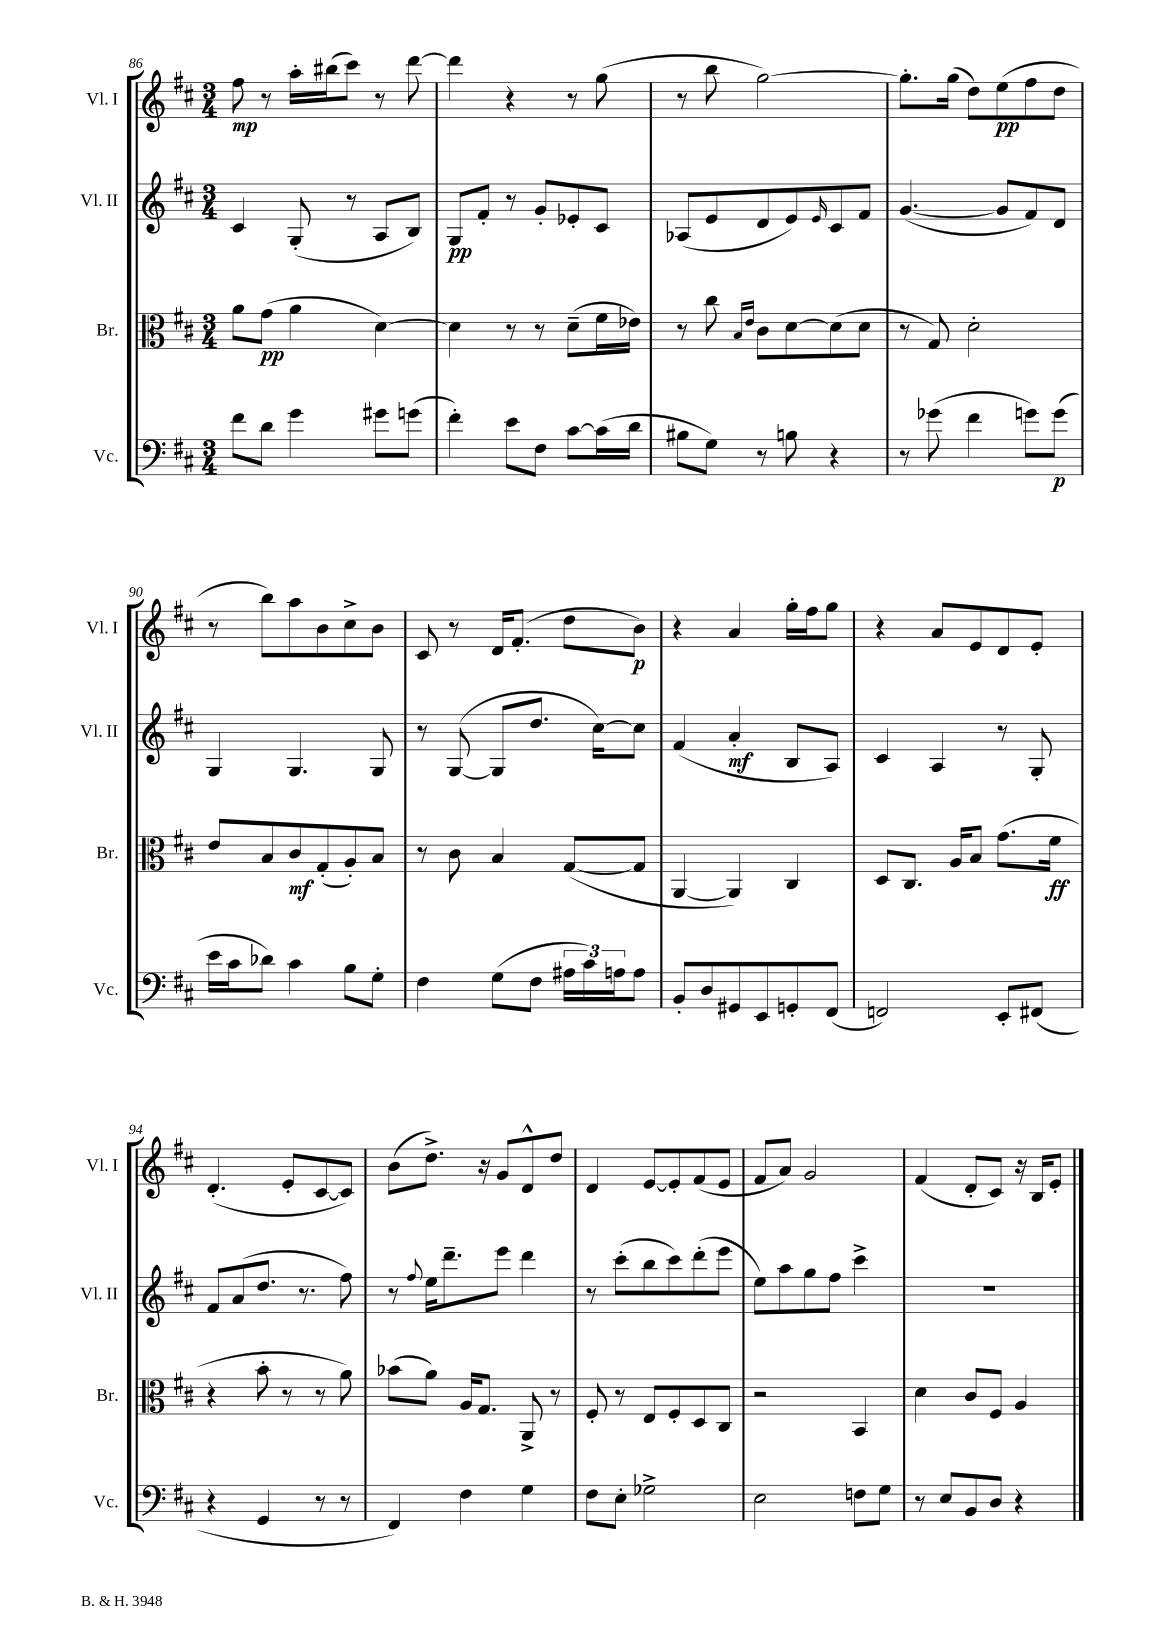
<<
\new StaffGroup <<
\new Staff = "s0" \with { instrumentName = "Vl. I" shortInstrumentName = "Vl. I" } {
    \clef treble \key d \major \numericTimeSignature \time 3/4
    fis''8\mp r8 a''16-. bis''16( cis'''8) r8 d'''8~ |
    d'''4 r4 r8 g''8( |
    r8 b''8 g''2~) |
    g''8.-. g''16( d''8) e''8\pp( fis''8 d''8 |
    r8 b''8) a''8 b'8 cis''8-> b'8 |
    cis'8 r8 d'16 fis'8.-.( d''8 b'8\p) |
    r4 a'4 g''16-. fis''16 g''8 |
    r4 a'8 e'8 d'8 e'8-. |
    d'4.-.( e'8-. cis'8~ cis'8) |
    b'8( d''8.->) r16 g'8 d'8-^ d''8 |
    d'4 e'8~ e'8-. fis'8( e'8 |
    fis'8 a'8) g'2 |
    fis'4( d'8-. cis'8) r16 b16 e'8-. \bar "|." |
}
\new Staff = "s1" \with { instrumentName = "Vl. II" shortInstrumentName = "Vl. II" } {
    \clef treble \key d \major \numericTimeSignature \time 3/4
    cis'4 g8-.( r8 a8 b8) |
    g8\pp fis'8-. r8 g'8-. ees'8-. cis'8 |
    aes8( e'8 d'8 e'8) \grace { e'16 } cis'8 fis'8 |
    g'4.~( g'8 fis'8) d'8 |
    g4 g4. g8 |
    r8 g8~( g8 d''8. cis''16~) cis''8 |
    fis'4( a'4-.\mf b8 a8) |
    cis'4 a4 r8 g8-. |
    fis'8 a'8( d''8. r8. fis''8) |
    r8 \appoggiatura { fis''8 } e''16 d'''8.-- e'''8 d'''4 |
    r8 cis'''8-.( b''8 cis'''8) d'''8-.( e'''8 |
    e''8) a''8 g''8 fis''8 cis'''4-> |
    R2. \bar "|." |
}
\new Staff = "s2" \with { instrumentName = "Br." shortInstrumentName = "Br." } {
    \clef alto \key d \major \numericTimeSignature \time 3/4
    a'8 g'8\pp( a'4 d'4~) |
    d'4 r8 r8 d'8--( fis'16 ees'16) |
    r8 cis''8 \grace { b16 e'16 } cis'8 d'8~ d'8( d'8 |
    r8 g8) d'2-. |
    e'8 b8 cis'8\mf g8-.( a8-.) b8 |
    r8 cis'8 b4 g8~( g8 |
    a,4~ a,4) cis4 |
    d8 cis8. a16 b8 g'8.( fis'16\ff |
    r4 b'8-. r8 r8 a'8) |
    bes'8( a'8) a16 g8. a,8-> r8 |
    fis8-. r8 e8 fis8-. d8 cis8 |
    r2 b,4 |
    d'4 cis'8 fis8 a4 \bar "|." |
}
\new Staff = "s3" \with { instrumentName = "Vc." shortInstrumentName = "Vc." } {
    \clef bass \key d \major \numericTimeSignature \time 3/4
    fis'8 d'8 g'4 gis'8 g'8( |
    fis'4-.) e'8 fis8 cis'8~ cis'16( d'16 |
    bis8 g8) r8 b8 r4 |
    r8 ges'8( fis'4 g'8) g'8\p( |
    e'16 cis'16 des'8) cis'4 b8 g8-. |
    fis4 g8( fis8 \tuplet 3/2 { ais16 cis'16) a16 } a8 |
    b,8-. d8 gis,8 e,8 g,8-. fis,8( |
    f,2) e,8-. fis,8( |
    r4 g,4 r8 r8 |
    fis,4) fis4 g4 |
    fis8 e8-. ges2-> |
    e2 f8 g8 |
    r8 e8 b,8 d8 r4 \bar "|." |
}
>>
>>
\layout { \context { \Score currentBarNumber = #86 } }
